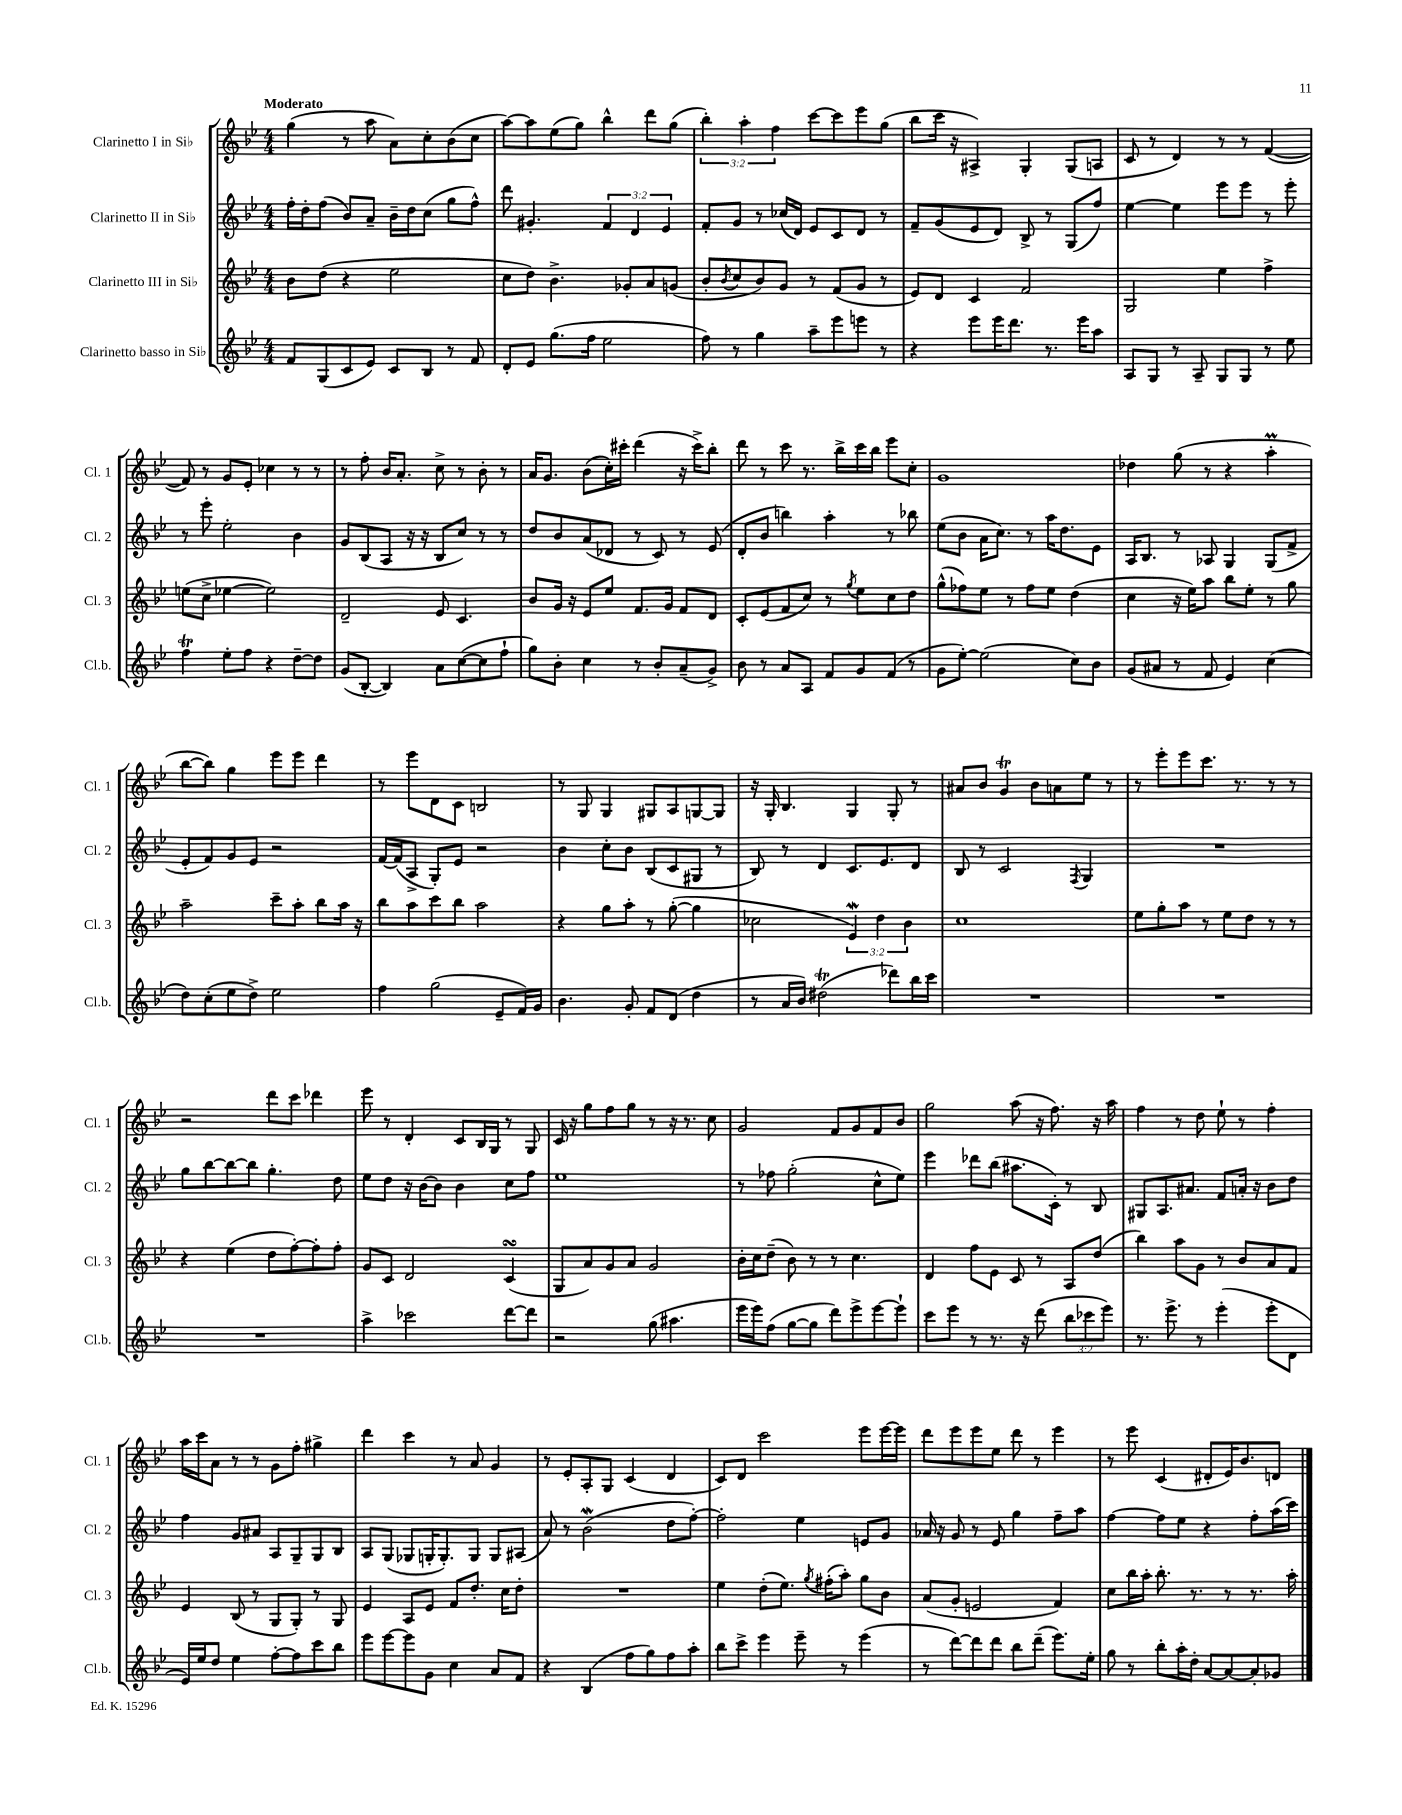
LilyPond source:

<<
\new StaffGroup <<
\new Staff = "s0" \with { instrumentName = "Clarinetto I in Sib" shortInstrumentName = "Cl. 1" } {
    \clef treble \key bes \major \numericTimeSignature \time 4/4 \override Staff.TupletNumber.text = #tuplet-number::calc-fraction-text \tempo "Moderato"
    g''4( r8 a''8 a'8) c''8-. bes'8( c''8 |
    a''8~) a''8 ees''8( g''8) bes''4-^ d'''8 g''8( |
    \tuplet 3/2 { bes''4-.) a''4-. f''4 } c'''8~ c'''8 ees'''8 g''8( |
    bes''8 c'''16 r16 ais4->) g4-. g8( a8 |
    c'8 r8 d'4) r8 r8 f'4~( |
    f'8) r8 g'8 ees'8-. ces''4 r8 r8 |
    r8 f''8-. bes'16 a'8.-. c''8-> r8 bes'8-. r8 |
    a'16 g'8. bes'8( c''16-.) cis'''16-. d'''4( r16 cis'''16->) bes''8-. |
    d'''8 r8 c'''8 r8. bes''16-> c'''16 bes''16 ees'''8 c''8-. |
    g'1 |
    des''4 g''8( r8 r4 a''4-.\prall |
    bes''8~ bes''8) g''4 ees'''8 ees'''8 d'''4 |
    r8 ees'''8 d'8 c'8 b2 |
    r8 g8 g4 gis8 a8 g8~ g8 |
    r16 g16-. bes4. g4 g8-. r8 |
    ais'8 bes'8 g'4\trill bes'8 a'8 ees''8 r8 |
    r8 ees'''8-. ees'''8 c'''8. r8. r8 r8 |
    r2 d'''8 c'''8 des'''4 |
    ees'''8 r8 d'4-. c'8 bes16 g16 r8 g8 |
    c'16 r16 g''8 f''8 g''8 r8 r16 r8. c''8 |
    g'2 f'8 g'8 f'8 bes'8 |
    g''2 a''8( r16 f''8.) r16 a''16 |
    f''4 r8 d''8 ees''8-! r8 f''4-. |
    a''16 c'''16 a'8 r8 r8 g'8 f''8-. gis''4-> |
    d'''4 c'''4 r8 a'8 g'4 |
    r8 ees'8-. a8-. g8 c'4( d'4 |
    c'8) d'8 c'''2 ees'''8 ees'''16~ ees'''16 |
    d'''8 ees'''8 ees'''8 ees''8 d'''8 r8 ees'''4 |
    r8 ees'''8 c'4( dis'8-. ees'16) bes'8. d'8 \bar "|." |
}
\new Staff = "s1" \with { instrumentName = "Clarinetto II in Sib" shortInstrumentName = "Cl. 2" } {
    \clef treble \key bes \major \numericTimeSignature \time 4/4 \override Staff.TupletNumber.text = #tuplet-number::calc-fraction-text
    f''16-. d''16-. f''8( bes'8) a'8-- bes'16-- d''16 c''8( g''8 f''8-^) |
    d'''8 gis'4.-. \tuplet 3/2 { f'4 d'4 ees'4 } |
    f'8-. g'8 r8 ces''16( d'16) ees'8 c'8 d'8 r8 |
    f'8-- g'8( ees'8 d'8) bes8-> r8 g8( f''8) |
    ees''4~ ees''4 ees'''8 ees'''8 r8 ees'''8-. |
    r8 ees'''8-. ees''2-. bes'4 |
    g'8 bes8( a8 r16 r16 bes8 c''8) r8 r8 |
    d''8 bes'8 a'8( des'8 r8 c'8) r8 ees'8( |
    d'8-. bes'8 b''4) a''4-. r8 bes''8 |
    ees''8( bes'8 a'16 c''8.) r8 a''16 d''8. ees'8 |
    a16 bes8. r8 aes8 g4 g8( f'8-> |
    ees'8-. f'8) g'8 ees'8 r2 |
    f'16~ f'16( a8-> g8-.) ees'8 r2 |
    bes'4 c''8-. bes'8 bes8( c'8 gis8 r8 |
    bes8) r8 d'4 c'8. ees'8. d'8 |
    bes8 r8 c'2 \acciaccatura { f8 } g4 |
    R1 |
    g''8 bes''8~ bes''8~ bes''8 g''4.-. d''8 |
    ees''8 d''8 r16 bes'16~ bes'8 bes'4 c''8 f''8 |
    ees''1 |
    r8 fes''8 g''2-.( c''8-^ ees''8) |
    ees'''4 des'''8 bes''8( ais''8. c'16-.) r8 bes8 |
    gis8 a8. ais'8. f'8 a'16-. r16 bes'8 d''8 |
    f''4 g'8 ais'8 a8 g8-- g8 bes8 |
    a8 g8( ges8 g16-. g8.-.) g8 g8 ais8( |
    a'8) r8 bes'2\mordent( d''8 f''8~-.) |
    f''2-. ees''4 e'8 g'8 |
    aes'16 r16 g'8 r8 ees'8 g''4 f''8-- a''8 |
    f''4~ f''8 ees''8 r4 f''8-. a''16( c'''16) \bar "|." |
}
\new Staff = "s2" \with { instrumentName = "Clarinetto III in Sib" shortInstrumentName = "Cl. 3" } {
    \clef treble \key bes \major \numericTimeSignature \time 4/4 \override Staff.TupletNumber.text = #tuplet-number::calc-fraction-text
    bes'8 d''8( r4 ees''2 |
    c''8 d''8) bes'4.-> ges'8-. a'8 g'8( |
    bes'8-. \acciaccatura { bes'8 } c''8 bes'8) g'8 r8 f'8( g'8 r8 |
    ees'8) d'8 c'4 f'2 |
    g2 ees''4 f''4-> |
    e''8( c''8-> ees''4~ ees''2) |
    d'2-- ees'8 c'4. |
    bes'8 g'16 r16 ees'8 ees''8 f'8. g'16 f'8 d'8 |
    c'8-. ees'8( f'8 c''8) r8 \acciaccatura { g''8 } ees''8 c''8 d''8 |
    g''8-^( fes''8) ees''8 r8 fes''8 ees''8 d''4( |
    c''4 r16 ees''16) a''8 bes''8 ees''8-. r8 g''8 |
    a''2-- c'''8-- a''8-. bes''8 a''16 r16 |
    bes''8 a''8 c'''8 bes''8 a''2 |
    r4 g''8 a''8-. r8 g''8~-.( g''4 |
    ces''2 \tuplet 3/2 { ees'4\mordent) d''4 bes'4 } |
    c''1 |
    ees''8 g''8-. a''8 r8 ees''8 d''8 r8 r8 |
    r4 ees''4( d''8 f''8~-.) f''8-. f''8-. |
    g'8 c'8 d'2 c'4\turn( |
    g8 a'8) g'8 a'8 g'2 |
    bes'16-. c''16 d''8--( bes'8) r8 r8 c''4. |
    d'4 f''8 ees'8 c'8 r8 a8 d''8( |
    bes''4) a''8 g'8 r8 bes'8 a'8 f'8 |
    ees'4 bes8( r8 g8 g8-.) r8 g8 |
    ees'4 a8 ees'8 f'8 d''8.-. c''16 d''8-. |
    R1 |
    ees''4 d''8-.( ees''8.) \acciaccatura { g''8 } fis''16-.( a''8-.) g''8 bes'8 |
    a'8( g'8-. e'2 f'4) |
    c''8 bes''16 a''16-. bes''8.-. r8. r8 r8. a''16-. \bar "|." |
}
\new Staff = "s3" \with { instrumentName = "Clarinetto basso in Sib" shortInstrumentName = "Cl.b." } {
    \clef treble \key bes \major \numericTimeSignature \time 4/4 \override Staff.TupletNumber.text = #tuplet-number::calc-fraction-text
    f'8 g8( c'8 ees'8) c'8 bes8 r8 f'8 |
    d'8-. ees'8 g''8.( f''16 ees''2 |
    f''8) r8 g''4 a''8-- ees'''8 e'''8 r8 |
    r4 ees'''8 ees'''16 d'''8. r8. ees'''16 a''8 |
    a8 g8 r8 a8-- g8 g8 r8 ees''8 |
    f''4\trill ees''8-. f''8 r4 d''8~-- d''8 |
    g'8( bes8~-. bes4) a'8 c''8~( c''8 f''8-! |
    g''8) bes'8-. c''4 r8 bes'8-. a'8--( g'8->) |
    bes'8 r8 a'8 a8 f'8 g'8 f'8( r8 |
    g'8 ees''8~-.) ees''2( c''8) bes'8 |
    g'8( ais'8 r8 f'8 ees'4) c''4( |
    d''8) c''8-.( ees''8 d''8->) ees''2 |
    f''4 g''2( ees'8-- f'16) g'16 |
    bes'4. g'8-. f'8 d'8( d''4 |
    r8 a'16 bes'16) dis''2\trill( des'''8) bes''16 c'''16 |
    R1 |
    R1 |
    R1 |
    a''4-> ces'''2 d'''8~ d'''8 |
    r2 g''8( ais''4. |
    ees'''16 ees'''16) f''8( g''8~ g''8 d'''8) ees'''8-> ees'''8~ ees'''8-! |
    c'''8 ees'''8 r8 r8. r16 d'''8( \tuplet 3/2 { bes''8 ces'''8 ees'''8) } |
    r8. ees'''8.-> r8 ees'''4-.( ees'''8-. d'8 |
    ees'16) ees''16 d''8 ees''4 f''8~-. f''8 c'''8 bes''8 |
    ees'''8 ees'''8~ ees'''8 g'8 c''4 a'8 f'8 |
    r4 bes4( f''8 g''8) f''8 a''8-. |
    bes''8 c'''8-> ees'''4 ees'''8-- r8 ees'''4( |
    r8 d'''8~) d'''8 d'''8 bes''8 d'''8--( ees'''8.) ees''16-. |
    g''8 r8 bes''8-. a''16-. d''16-. a'8~ a'8~ a'8-. ges'8 \bar "|." |
}
>>
>>
\layout { \context { \Score \remove "Bar_number_engraver" } }
